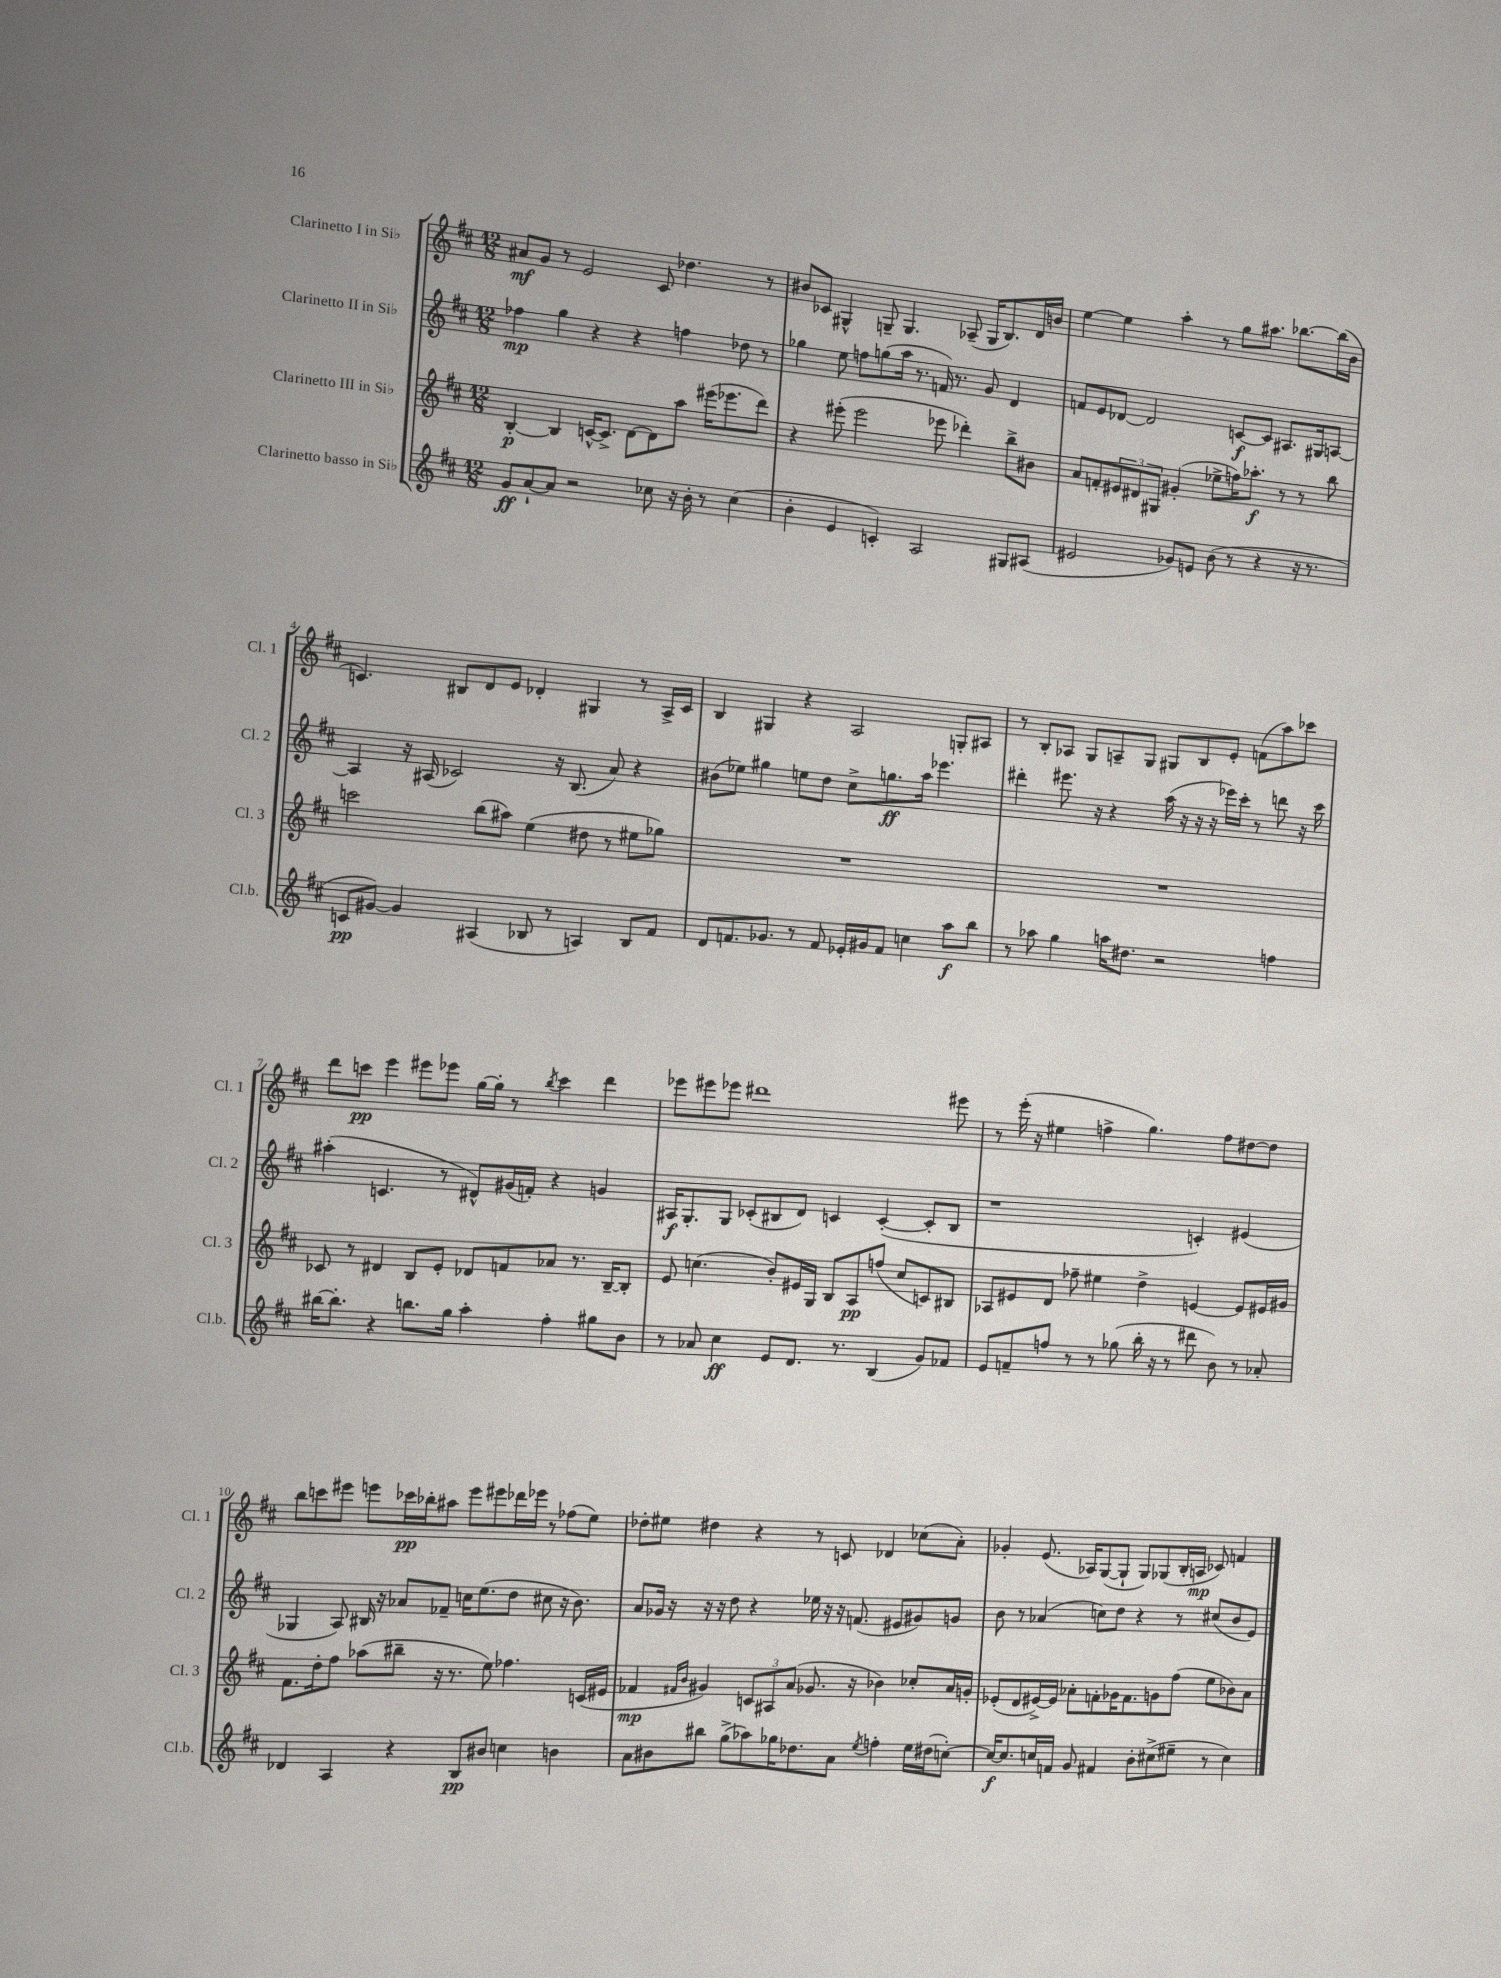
<<
\new StaffGroup <<
\new Staff = "s0" \with { instrumentName = "Clarinetto I in Sib" shortInstrumentName = "Cl. 1" } {
    \clef treble \key d \major \numericTimeSignature \time 12/8
    ais'8\mf g'8 r8 e'2 cis'8 des''4. r8 |
    bis'8 ces'8 gis4-^ g8-- g4. aes8--( g16 b8.) d'16 b'16 |
    e''4~ e''4 a''4-. r8 g''8 ais''8. bes''8.~ bes''16( b'16 |
    c'4.) bis8 d'8 e'8 des'4-. gis4 r8 a16-> c'16 |
    b4 gis4 r4 a2 g8-. ais8 |
    r8 b8-. aes8 g8 a8-- g8 gis8 b8 e'8-. f'8( a''8) ces'''8 |
    d'''8 c'''8\pp e'''4 eis'''8 ees'''8 g''16~ g''16-. r8 \acciaccatura { b''8 } c'''4 d'''4 |
    ees'''8 eis'''8 ees'''8 dis'''1 eis'''8 |
    r8 e'''16-.( r16 eis''4 f''4-> g''4.) f''8 dis''8~ dis''8 |
    b''8 c'''8 eis'''8 e'''8 ces'''16\pp bes''16-. ais''8 e'''8 eis'''8 des'''16 ees'''16 r8 fes''8( e''8) |
    des''8-. eis''8 dis''4 r4 r8 c'8 des'4 ces''8( a'8-.) |
    ges'4-. e'8.( aes16) g8~( g8-! g8) ges8( b16-. a16\mp ces'8) f'4 \bar "|." |
}
\new Staff = "s1" \with { instrumentName = "Clarinetto II in Sib" shortInstrumentName = "Cl. 2" } {
    \clef treble \key d \major \numericTimeSignature \time 12/8
    fes''4\mp g''4 r4 r4 f''4 des''8 r8 |
    ges''4 e''8 f''8 g''8( a''16 r8. f'16) r8. g'8 d'4 |
    f'8 e'8 des'8~ des'2 c'8~\f c'8 ais8. gis16 a8~ |
    a4 r16 ais16( ces'2) r16 b8.( a'8) r4 |
    bis'8( ees''8) gis''4 e''8 d''8 cis''8-> g''8.\ff a''16 ees'''4. |
    dis'''4-. eis'''8. r16 r4 a''16( r16 r16 r16 ees'''16) cis'''16-. r8 d'''8 r16 cis'''16 |
    ais''4-.( c'4. r8 dis'8-^) gis'16( f'16-.) r4 g'4 |
    ais16\f g8.-. g8 ces'8-.( bis8 d'8) c'4 c'4~-.( c'8-. bis8 |
    r1 c'4-.) eis'4( |
    ges4 a8) bis16 r16 aes'8 fes'8-- c''16 e''8.( d''8 cis''8 r16 b'8.) |
    a'8 ges'16 r16 r16 r16 d''8 r4 ees''16 r16 r16 f'8.( eis'8 gis'8) g'8 |
    b'8 r8 aes'4( c''8) d''8 r4 r8 cis''8( b'8 e'8) \bar "|." |
}
\new Staff = "s2" \with { instrumentName = "Clarinetto III in Sib" shortInstrumentName = "Cl. 3" } {
    \clef treble \key d \major \numericTimeSignature \time 12/8
    b4~-.\p b4 c'16~-^ c'8.-> d'8~ d'8 a''8 eis'''16( ees'''8. d'''8) |
    r4 eis'''8-.( eis'''2 ees'''8 des'''4-.) b''8-> bis'8 |
    a'8 f'8-. \tuplet 3/2 { eis'8 dis'8 gis8 } gis'4-.( ees''8-> f''16) aes''8.-.\f r8 r8 b''8 |
    c'''2 b''8( ais''8) e''4( dis''8 r8 eis''8 ges''8) |
    R1. |
    R1. |
    ces'8 r8 dis'4 b8 e'8-. des'8 f'8 aes'8 r8. b16~-- b8-. |
    e'8 c''4.( b'8-.) eis'16 g16 b8 a8\pp f''8( c''8 c'8) bis8 |
    aes8 eis'8 d'8 fes''8-- eis''4 d''4-> e'4~ e'8 eis'16 gis'16 |
    fis'8. d''16-. fis''8 aes''8( bis''8-- r16 r8. e''8) fes''4. c'16( eis'16 |
    fes'4\mp \grace { fis'16 b'16 } gis'4) \tuplet 3/2 { c'8 ais8 a'8( } ges'8. r16 bes'4) ces''8-. a'16 g'16-. |
    ees'8-.( d'8 eis'16~->) eis'16 aes'8-. f'8-. ges'16 f'8. g'8 fis''8( e''8 bes'8) aes'8 \bar "|." |
}
\new Staff = "s3" \with { instrumentName = "Clarinetto basso in Sib" shortInstrumentName = "Cl.b." } {
    \clef treble \key d \major \numericTimeSignature \time 12/8
    g'8\ff a'8~-! a'8 r2 ces''8 r16 b'16-. r8 ces''4( |
    b'4-. e'4 c'4-.) a2 gis8 ais8( |
    eis'2 ges'8) e'8 b'8( r8 r4 r16 r8. |
    c'8\pp gis'8~) gis'4 ais4( bes8 r8 a4) bes8 fis'8 |
    d'8 f'8. ges'8. r8 f'8 ees'16-. gis'16 f'8 c''4 a''8\f b''8 |
    r8 aes''8 g''4 a''16 dis''8. r2 f''4 |
    bis''16~ bis''8.-. r4 b''8. g''16 a''4-. fis''4-. gis''8 b'8 |
    r8 aes'8 cis''4\ff e'8 d'8. r8. b4( g'8) fes'8 |
    e'8 f'8-- f''8 r8 r8 ges''8( b''16-. r16 r8 dis'''8 b'8) r8 aes'8-. |
    des'4 a4 r4 b8\pp bis'8 c''4 b'4 |
    a'8 bis'8 bis''8 g''8->( aes''8) ges''16 des''8. a'8 \acciaccatura { e''8 } f''4-. e''16 dis''16( c''8~-.) |
    c''16~\f c''8. c''16 f'16 g'8 fis'4 b'8-. cis''8->( eis''8-- r8 cis''4) \bar "|." |
}
>>
>>
